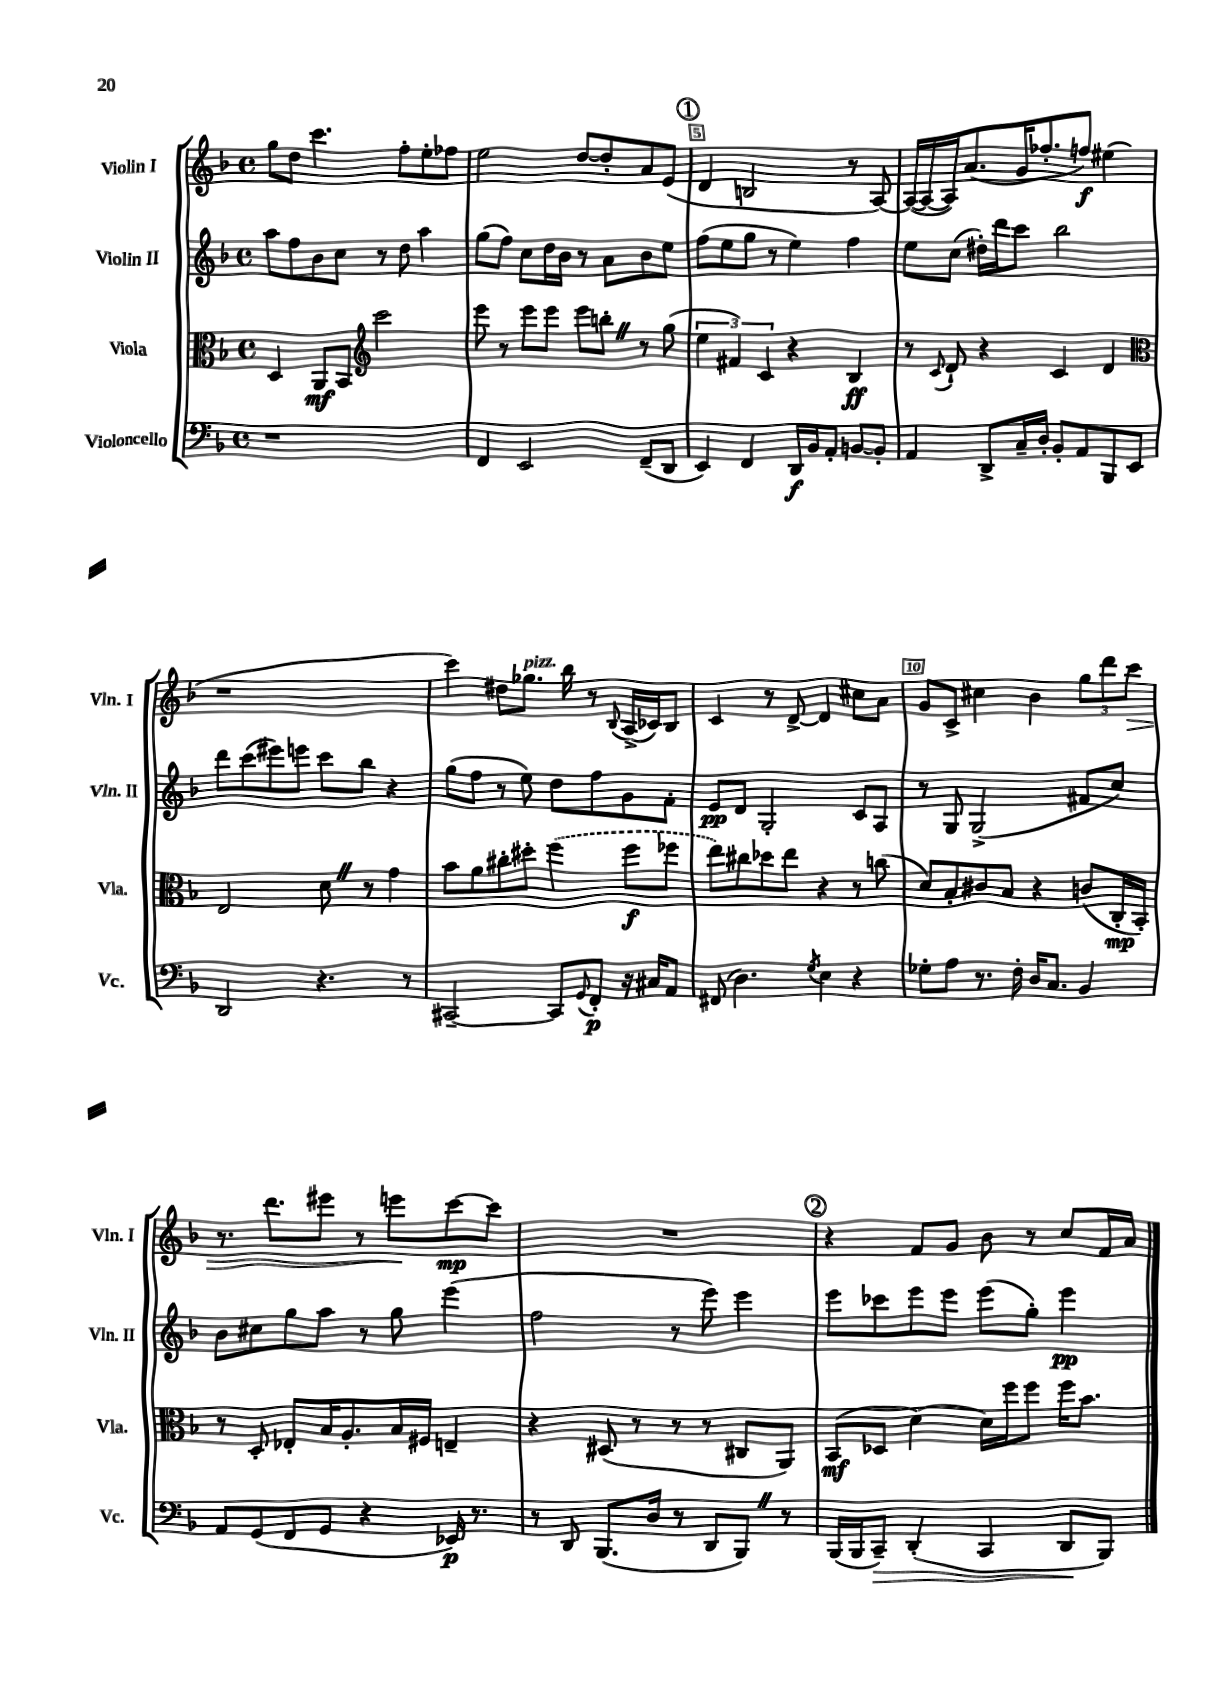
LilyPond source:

<<
\new StaffGroup <<
\new Staff = "s0" \with { instrumentName = "Violin I" shortInstrumentName = "Vln. I" } {
    \clef treble \key f \major \defaultTimeSignature \time 4/4
    g''8 d''8 c'''4. f''8-. e''8-. fes''8 |
    e''2 d''8~ d''8-. a'8 e'8( |
    \mark \markup { \circle "1" } d'4 b2 r8 a8~) |
    a16~( a16~ a16) a'8.( g'16 fes''8.-. f''8\f) eis''4( |
    r1 |
    c'''4) dis''8 ges''8.^\markup { \italic "pizz." } bes''16 r8 \appoggiatura { bes8 } a16->( ces'16) bes8 |
    c'4 r8 d'8~-> d'4 cis''8 a'8 |
    g'8 c'8-> cis''4 bes'4 \tuplet 3/2 { g''8 d'''8 c'''8\> } |
    r8. d'''8. eis'''8 r8 e'''8\! c'''8~\mp c'''8 |
    R1 |
    \mark \markup { \circle "2" } r4 f'8 g'8 bes'8 r8 c''8 f'16 a'16 \bar "|." |
}
\new Staff = "s1" \with { instrumentName = "Violin II" shortInstrumentName = "Vln. II" } {
    \clef treble \key f \major \defaultTimeSignature \time 4/4
    a''8 f''8 bes'8 c''8 r8 d''8 a''4 |
    g''8( f''8) c''8 d''16 bes'16 r8 a'8 bes'8 e''8 |
    \mark \markup { \circle "1" } f''8( e''8 g''8 r8 e''4) f''4 |
    e''8 c''8( dis''16-.) d'''16 c'''8 bes''2 |
    d'''8 c'''8( eis'''8) e'''8 c'''8 bes''8 r4 |
    g''8( f''8 r8 e''8) d''8 f''8 g'8 f'8-. |
    e'8\pp d'8 g2-. c'8 a8 |
    r8 g8 g2->( fis'8 c''8) |
    bes'8 cis''8 g''8 a''8 r8 g''8 e'''4( |
    f''2 r8 e'''8) e'''4 |
    \mark \markup { \circle "2" } e'''8 ces'''8 e'''8 e'''8 e'''8( g''8-.) e'''4\pp \bar "|." |
}
\new Staff = "s2" \with { instrumentName = "Viola" shortInstrumentName = "Vla." } {
    \clef alto \key f \major \defaultTimeSignature \time 4/4
    d4 a,8\mf bes,8 \clef treble c'''2 |
    e'''8 r8 e'''8 e'''8 e'''8 b''8-. \once \override BreathingSign.text = \markup { \musicglyph "scripts.caesura.straight" } \breathe r8 g''8( |
    \mark \markup { \circle "1" } \tuplet 3/2 { e''4 fis'4) c'4 } r4 bes4\ff |
    r8 \appoggiatura { c'8 } d'8-! r4 c'4 d'4 |
    \clef alto e2 d'8 \once \override BreathingSign.text = \markup { \musicglyph "scripts.caesura.straight" } \breathe r8 g'4 |
    bes'8 a'8 cis''8-. dis''8-. \once \slurDashed f''4( f''8\f fes''8 |
    e''8) cis''8 des''8 e''8 r4 r8 c''8( |
    d'8) bes8-. cis'8 bes8 r4 c'8( c16-.\mp bes,16-.) |
    r8 d8-. ees8-. bes16 a8.-. bes16 fis16 e4-- |
    r4 dis8( r8 r8 r8 cis8 a,8) |
    \mark \markup { \circle "2" } bes,8\mf( des8 d'4~) d'16 f''16 f''8 f''16 bes'8. \bar "|." |
}
\new Staff = "s3" \with { instrumentName = "Violoncello" shortInstrumentName = "Vc." } {
    \clef bass \key f \major \defaultTimeSignature \time 4/4
    r1 |
    f,4 e,2 f,8--( d,8 |
    \mark \markup { \circle "1" } e,4) f,4 d,16\f bes,16 a,8-. b,8~ b,8-. |
    a,4 d,8-> c16-- d16-. bes,8-. a,8 bes,,8 e,8 |
    d,2 r4. r8 |
    cis,2~-- cis,8 \appoggiatura { g,8 } f,8-.\p r16 cis16 a,8 |
    fis,8( d4.) \acciaccatura { g8 } e4 r4 |
    ges8-. a8 r8. f16-. d16 c8. bes,4 |
    a,8 g,8( f,8 g,8 r4 ees,16\p) r8. |
    r8 d,8 bes,,8.( d16 r8 d,8 bes,,8) \once \override BreathingSign.text = \markup { \musicglyph "scripts.caesura.straight" } \breathe r8 |
    \mark \markup { \circle "2" } bes,,16( bes,,16 c,8--\>) d,4-.( c,4 d,8\! bes,,8) \bar "|." |
}
>>
>>
\layout { \context { \Score currentBarNumber = #3 \override BarNumber.break-visibility = ##(#f #t #t) barNumberVisibility = #(every-nth-bar-number-visible 5) \override BarNumber.stencil = #(make-stencil-boxer 0.1 0.3 ly:text-interface::print) } }
